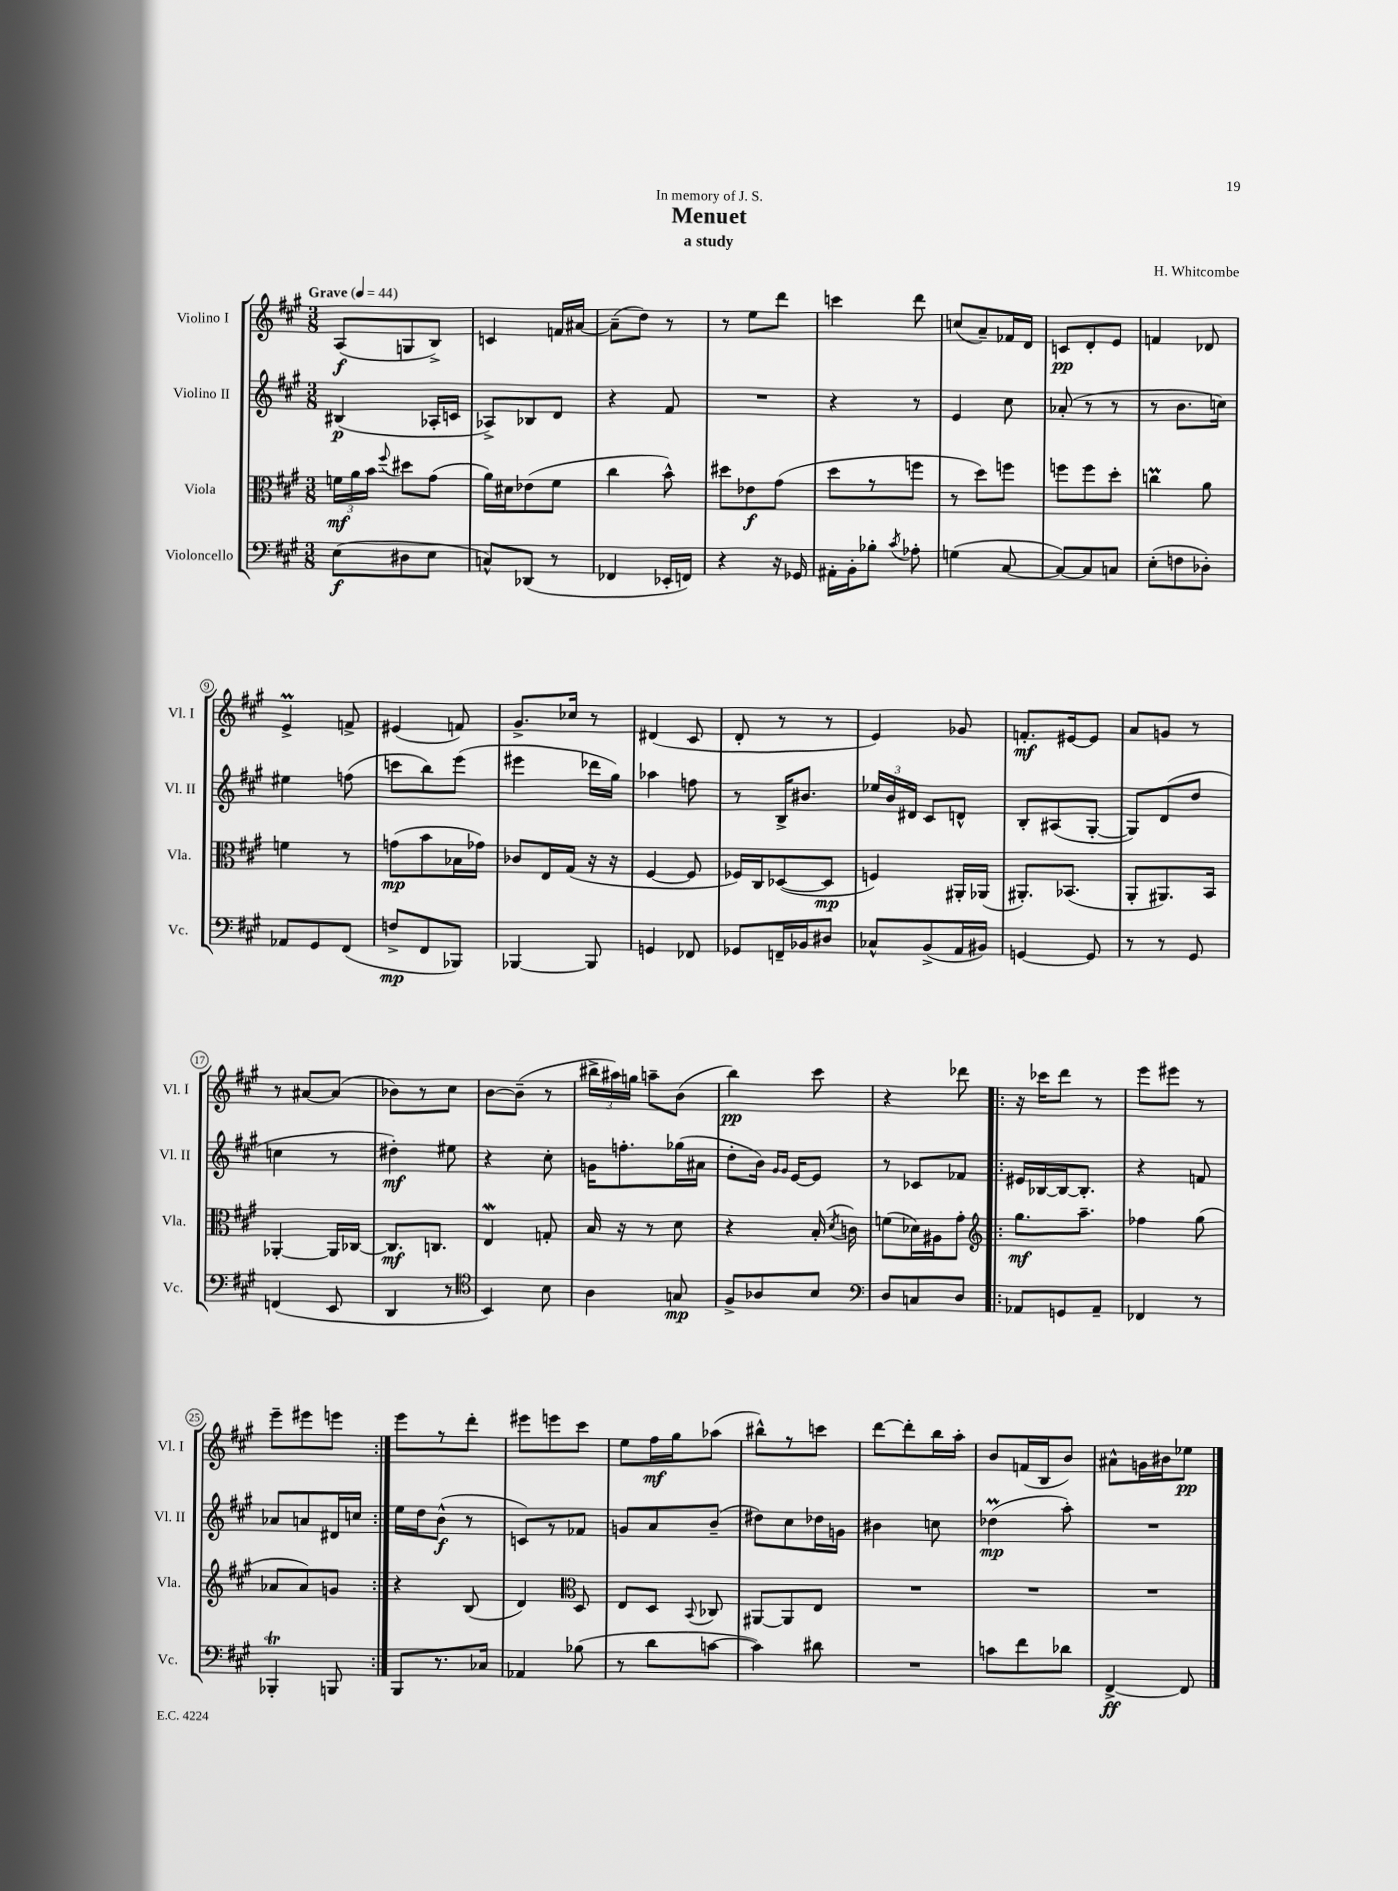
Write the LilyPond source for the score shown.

\header { title = "Menuet" composer = "H. Whitcombe" subtitle = "a study" dedication = "In memory of J. S." }
<<
\new StaffGroup <<
\new Staff = "s0" \with { instrumentName = "Violino I" shortInstrumentName = "Vl. I" } {
    \clef treble \key a \major \numericTimeSignature \time 3/8 \tempo "Grave" 4 = 44
    \autoBeamOff a8[\f( g8 b8]->) |
    c'4 f'16[ ais'16]~ |
    ais'8[--( d''8]) r8 |
    r8 e''8[ d'''8] |
    c'''4 d'''8 |
    c''8[( a'8--) fes'16 d'16] |
    c'8[\pp d'8-. e'8] |
    f'4 des'8 |
    e'4->\prall f'8-> |
    eis'4( f'8) |
    gis'8.[-> ces''16] r8 |
    dis'4( cis'8 |
    d'8-. r8 r8 |
    e'4) ges'8 |
    f'8.[-.\mf eis'16~ eis'8] |
    a'8[ g'8] r8 |
    r8 ais'8[~ ais'8]( |
    bes'8[) r8 cis''8] |
    b'8[~ b'8]--( r8 |
    \tuplet 3/2 { bis''16[-> ais''16) g''16] } a''8[-- b'8]( |
    b''4\pp) cis'''8 |
    r4 des'''8 |
    \repeat volta 2 { r16 ces'''16[ d'''8] r8 |
    e'''8[ eis'''8] r8 |
    e'''8[-- eis'''8 e'''8] | }
    e'''8[ r8 d'''8]-. |
    eis'''8[ e'''8 cis'''8] |
    e''8[ fis''16\mf gis''16 aes''8]( |
    bis''8[-^) r8 c'''8] |
    d'''8[~ d'''8-. b''16 a''16]-. |
    b'8[ f'16( b16 b'8]) |
    ais'8[-^ g'16 bis'16 ees''8]\pp \bar "|." |
}
\new Staff = "s1" \with { instrumentName = "Violino II" shortInstrumentName = "Vl. II" } {
    \clef treble \key a \major \numericTimeSignature \time 3/8
    \autoBeamOff bis4\p( aes16[-. c'16] |
    aes8[->) bes8 d'8] |
    r4 fis'8 |
    R4. |
    r4 r8 |
    e'4 cis''8 |
    aes'8-.( r8 r8 |
    r8 b'8.[ c''16]) |
    eis''4 f''8( |
    c'''8[ b''8) e'''8]( |
    eis'''4 des'''16[ gis''16]) |
    aes''4 f''8 |
    r8 b16[-> bis'8.] |
    \tuplet 3/2 { ees''16[ b'16 dis'16] } cis'8[ d'8]-^ |
    b8[-. ais8( gis8]~-. |
    gis8[) d'8( d''8] |
    c''4 r8 |
    dis''4-.\mf) eis''8 |
    r4 cis''8-. |
    g'16[ f''8.-. ges''16( ais'16] |
    d''8[-. b'16]) \grace { gis'16[ gis'16] } e'16[~ e'8] |
    r8 ces'8[ fes'8] |
    \repeat volta 2 { eis'16[ bes16~ bes16~ bes8.]-. |
    r4 f'8 |
    aes'8[ a'8 dis'16 c''16] | }
    e''16[ d''16 b'8]-^\f( r8 |
    c'8[) r8 fes'8] |
    g'8[ a'8 b'8]--( |
    dis''8[) cis''8 des''16 g'16] |
    bis'4 c''8 |
    des''4\prall\mp( a''8-.) |
    R4. \bar "|." |
}
\new Staff = "s2" \with { instrumentName = "Viola" shortInstrumentName = "Vla." } {
    \clef alto \key a \major \numericTimeSignature \time 3/8
    \autoBeamOff \tuplet 3/2 { f'16[\mf a'16 b'16] } \appoggiatura { fis''8 } dis''8[ gis'8]( |
    a'16[) dis'16 ees'8( fis'8] |
    cis''4 b'8-^) |
    dis''8[ ees'8\f gis'8]( |
    d''8[ r8 f''8] |
    r8 d''8[) f''8] |
    f''8[ f''8 d''8]-. |
    c''4\prall a'8 |
    f'4 r8 |
    g'8[\mp( b'8 bes16 ges'16]) |
    ces'8[ e16 gis16]( r16 r16 |
    fis4~ fis8 |
    fes16[) cis16 des8~( des8]\mp |
    f4) ais,16[-. aes,16]( |
    ais,8.[-.) bes,8.]( |
    a,8[-. ais,8.) b,16] |
    aes,4~-. aes,16[ ces16]~ |
    ces8.[\mf c8.] |
    e4\mordent g8-. |
    b16 r16 r8 d'8 |
    r4 b16-.( \acciaccatura { d'8 } c'16) |
    f'8[( des'16) ais16 gis'8]-. |
    \repeat volta 2 { \clef treble gis''8.[\mf a''8.]-- |
    fes''4 gis''8( |
    aes'8[ aes'8) g'8] | }
    r4 b8( |
    d'4) \clef alto d8 |
    e8[ d8] \appoggiatura { b,8 } ces8 |
    ais,8[~ ais,8 e8] |
    R4. |
    R4. |
    R4. \bar "|." |
}
\new Staff = "s3" \with { instrumentName = "Violoncello" shortInstrumentName = "Vc." } {
    \clef bass \key a \major \numericTimeSignature \time 3/8
    \autoBeamOff e8[\f( dis8 e8] |
    c8[-^) des,8]( r8 |
    fes,4 ees,16[-. f,16]) |
    r4 r16 ges,16 |
    ais,16[-. b,16-. bes8]-. \acciaccatura { cis'8 } aes8-. |
    g4( cis8~ |
    cis8[~) cis8 c8] |
    e8[-.( f8 des8]-.) |
    aes,8[ gis,8 fis,8]( |
    f8[->\mp fis,8 bes,,8]) |
    bes,,4~ bes,,8 |
    g,4 fes,8 |
    ges,8[ f,16-- bes,16 dis8] |
    ces8[-^ b,8->( a,16 bis,16]) |
    g,4~ g,8 |
    r8 r8 gis,8 |
    f,4( e,8 |
    d,4 r8 |
    \clef tenor b,4) b8 |
    a4 g8\mp |
    fis8[-> aes8 b8] |
    \clef bass d8[ c8 d8] |
    \repeat volta 2 { aes,8[ g,8 aes,8]-- |
    fes,4 r8 |
    bes,,4-.\trill b,,8 | }
    b,,8[ r8. ces16] |
    aes,4 bes8( |
    r8 d'8[ c'8]~ |
    c'4) dis'8 |
    R4. |
    c'8[ fis'8 des'8] |
    fis,4~->\ff fis,8 \bar "|." |
}
>>
>>
\layout { \context { \Score \override BarNumber.stencil = #(make-stencil-circler 0.1 0.3 ly:text-interface::print) } }
